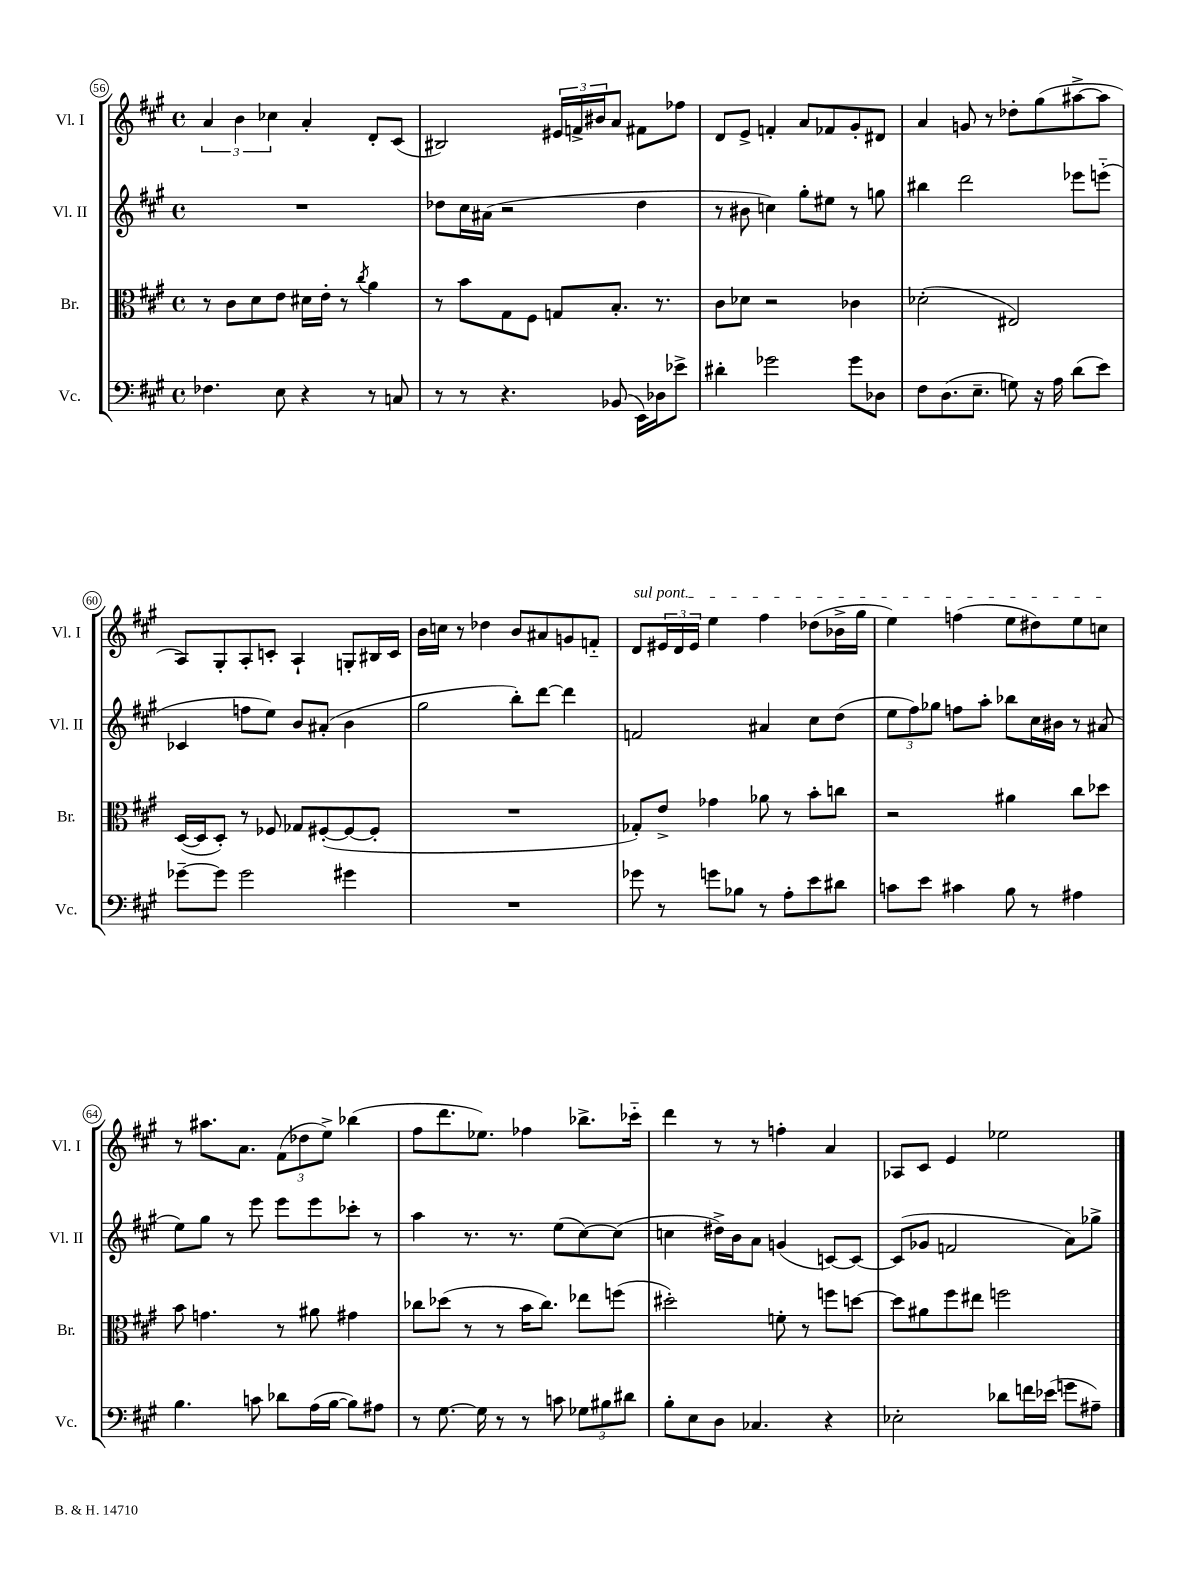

**kern	**kern	**kern	**kern
*staff4	*staff3	*staff2	*staff1
*clefF4	*clefC3	*clefG2	*clefG2
*k[f#c#g#]	*k[f#c#g#]	*k[f#c#g#]	*k[f#c#g#]
*M4/4	*M4/4	*M4/4	*M4/4
*met(c)	*met(c)	*met(c)	*met(c)
4.F-\	8r	1r	6a/
.	8c#\L	.	.
.	.	.	6b\
.	8d\	.	.
.	.	.	6cc-\
8E\	8e\J	.	.
4r	16d#\LL	.	4a'/
.	16e'\JJ	.	.
.	8r	.	.
.	8qcc#/	.	.
8r	4a\	.	8d'/L
8C/	.	.	(8c#/J
=	=	=	=
8r	8r	8dd-\L	2B#/)
8r	8b\L	16cc#\L	.
.	.	(16a#\JJ	.
4.r	8G#\	2r	.
.	8F#\J	.	.
.	8G/L	.	24e#/LL
.	.	.	24f^/
.	.	.	24b#/J
(8BB-/	8.B'/J	.	8a/J
16EE\LL)	.	4dd-\	8f#\L
16D-\J	8.r	.	.
8e-^\J	.	.	8ff-\J
=	=	=	=
4d#'\	8c#\L	8r	8d/L
.	8d-\J	8b#\	8e^/J
2g-\	2r	4cc\)	4f'/
.	.	8gg#'\L	8a/L
.	.	8ee#\J	8f-/
8g-\L	4c-\	8r	8g#'/
8D-\J	.	8gg\	8d#/J
=	=	=	=
8F#\L	(2d-'\	4bb#\	4a/
(8.D\	.	.	.
.	.	2ddd\	8g/
8.E~\J	.	.	.
.	.	.	8r
8G\)	2E#/)	.	8dd-'\L
16r	.	.	(8gg#\
16A\	.	.	.
(8d\L	.	8eee-\L	[8aa#^\
8e\J)	.	(8eee'~\J	8aa#\]J
=	=	=	=
[8g-~\L	([16D/LL	4c-/	8A/L)
.	16D/]J	.	.
8g-\]J	8D'/J)	.	8G#'/
2g-\	8r	8ff\L	8A'/
.	8F-/	8ee\J)	8c'/J
.	8G-/L	8b/L	4A`/
.	([8F#'/	(8a#'/J	.
4g#\	8F#/_	4b\	8G'/L
.	8F#'/]J	.	16B#/L
.	.	.	16c/JJ
=	=	=	=
1r	1r	2gg#\	16b\LL
.	.	.	16cc\JJ
.	.	.	8r
.	.	.	4dd-\
.	.	8bb'\L)	8b/L
.	.	[8ddd\J	8a#/
.	.	4ddd\]	8g/
.	.	.	8f'~/J
=	=	=	=
8g-\	8G-'/L)	2f/	8d/L
8r	8e^/J	.	24e#/L
.	.	.	24d/
.	.	.	24e#/JJ
8g\L	4g-\	.	4ee\
8B-\J	.	.	.
8r	8a-\	4a#/	4ff#\
8A'\L	8r	.	.
8e\	8b'\L	8cc#\L	(8dd-\L
8d#\J	8cc\J	(8dd\J	16b-^\L
.	.	.	16gg#\JJ
=	=	=	=
8c\L	2r	12ee\L	4ee\)
.	.	12ff#\)	.
8e\J	.	.	.
.	.	12gg-\J	.
4c#\	.	8ff\L	(4ff\
.	.	8aa'\J	.
8B\	4a#\	8bb-\L	8ee\L
8r	.	16cc#\L	8dd#\)
.	.	16b#\JJ	.
4A#\	8cc#\L	8r	8ee\
.	8dd-\J	(8a#/	8cc\J
=	=	=	=
4.B\	8b\	8ee\L)	8r
.	4.g\	8gg#\J	8.aa#\L
.	.	8r	.
.	.	.	8.a\J
8c\	.	8eee\	.
8d-\L	8r	8eee\L	(12f#\L
.	.	.	12dd-\
(16A\L	8a#\	8eee\	.
.	.	.	12ee^\J)
[16B\JJ	.	.	.
8B\]L)	4g#\	8ccc-'\J	(4bb-\
8A#\J	.	8r	.
=	=	=	=
8r	8cc-\L	4aa\	8ff#\L
[8.G#\	(8dd-\J	.	8.ddd\
.	8r	8.r	.
16G#\]	.	.	8.ee-\J)
8r	8r	.	.
.	.	8.r	.
8r	16b\LK	.	4ff-\
.	8.cc-\J)	.	.
8c\	.	(8ee\L	.
12G-\L	8ee-\L	[8cc#\)	8.bb-^\L
12B#\	.	.	.
.	(8ff\J	(8cc#\]J	.
12d#\J	.	.	.
.	.	.	16ccc-'~\Jk
=	=	=	=
8B'\L	2dd#'\)	4cc\	4ddd\
8E\	.	.	.
8D\J	.	16dd#^\LL)	8r
.	.	16b\J	.
4.C-/	.	8a\J	8r
.	8f'\	(4g/	4ff'\
.	8r	.	.
4r	8ff\L	[8c/L)	4a/
.	[8dd\J	8c/_J	.
=	=	=	=
2E-'\	8dd\]L	(8c/]L	8A-/L
.	8a#\	8g-/J	8c#/J
.	8ff#\	2f/	4e/
.	8ee#\J	.	.
8d-\L	2ff\	.	2ee-\
16f\L	.	.	.
(16e-\JJ	.	.	.
8g\L	.	8a\L)	.
8A#~\J)	.	8gg-^\J	.
==	==	==	==
*-	*-	*-	*-
